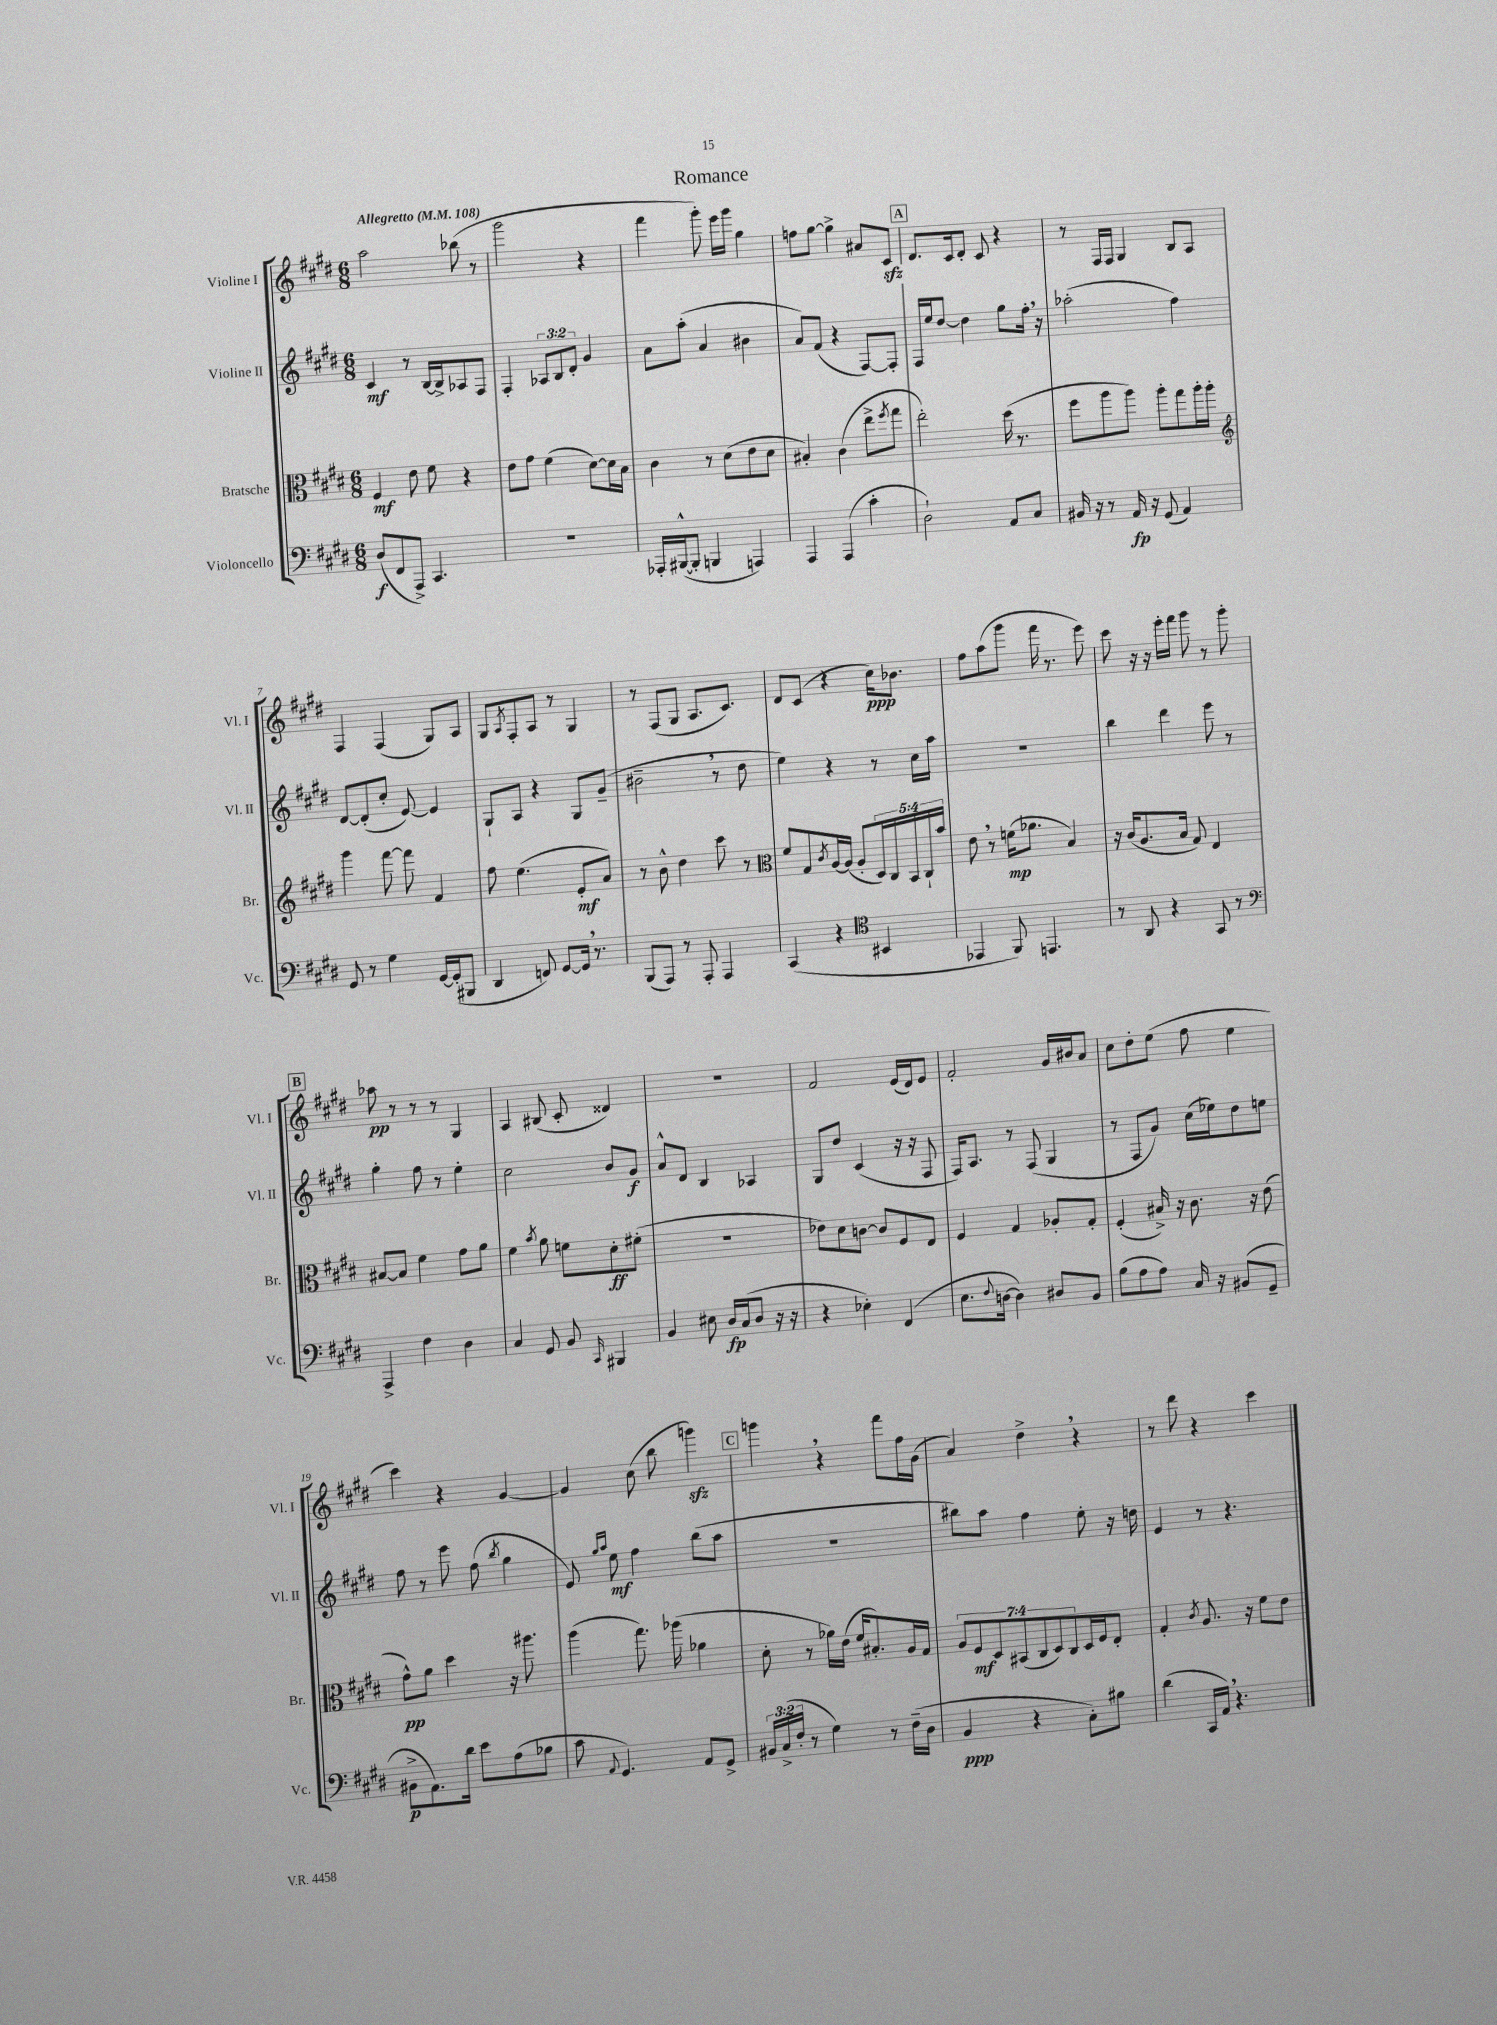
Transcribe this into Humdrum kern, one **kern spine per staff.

**kern	**kern	**kern	**kern
*staff4	*staff3	*staff2	*staff1
*clefF4	*clefC3	*clefG2	*clefG2
*k[f#c#g#d#]	*k[f#c#g#d#]	*k[f#c#g#d#]	*k[f#c#g#d#]
*M6/8	*M6/8	*M6/8	*M6/8
*MM108	*MM108	*MM108	*MM108
(8D#	4F#	4c#	2aa
8FF#	.	.	.
8AAA^)	8e	8r	.
4.CC#	8f#	[16B	.
.	.	16B^]	.
.	4r	8A-	(8bb-
.	.	8F#	8r
=	=	=	=
2.r	8e	4F#'	2ggg#
.	8g#	.	.
.	(4f#	12A-	.
.	.	12B	.
.	.	12d#'	.
.	[8d#)	4g#	4r
.	16d#]	.	.
.	16B	.	.
=	=	=	=
16AAA-'	4c#	8a	4fff#
([16BBB#^^	.	.	.
8BBB#']	.	(8aa'	.
4BBB	8r	4a	8ggg#')
.	(8d#	.	16eee
.	.	.	16ggg#
4AAA)	8e	4b#	4gg#
.	8d#	.	.
=	=	=	=
4AAA	4B#')	8a)	8ff
.	.	(8f#	[8gg#
(4AAA	(4c#	4r	4gg#^]
4c#'	8ee^	[8F#)	8a#
.	8qff#	.	.
.	8gg#	8F#']	8c#
=	=	=	=
2D#`)	2ee')	16F#	8.d#
.	.	16ee	.
.	.	[8dd#	.
.	.	.	16c#
.	.	4dd#]	8d#'
.	.	.	8c#
8AA	(16dd#	8gg#	4r
.	8.r	.	.
8C#	.	16ff#'	.
.	.	16r	.
=	=	=	=
16BB#	8ff#	(2aa-'	8r
16r	.	.	.
8r	8aa	.	16F#
.	.	.	16F#
16AA	8aa)	.	4G#
16r	.	.	.
(8GG#	8aa'	.	.
4AA)	8gg#	4ff#)	8B
.	16aa'	.	8A
.	16aa'	.	.
=	=	=	=
*	*clefG2	*	*
8GG#	4ggg#	[8d#	4F#
8r	.	(8d#']	.
4G#	[8fff#	8cc#'	(4F#
.	8fff#]	[8e)	.
[16GG#	4f#	4e]	8G#)
(16GG#']	.	.	.
8BBB#	.	.	8A
=	=	=	=
4DD#	8ff#	8G#`	8G#
.	.	.	8qA
.	(4.ee	8A	8F#'
8FF)	.	4r	8A
[8GG#	.	.	8r
16GG#]	8e'	8G#	4G#
8.r	.	.	.
.	8a)	(8g#~	.
=	=	=	=
(8BBB	8r	2b#~	8r
8AAA)	8b^^	.	(8F#
8r	4dd#	.	8G#
8AAA'	.	.	8.A
4AAA	8ccc#	8r	.
.	.	.	8.c#)
.	8r	8dd#	.
=	=	=	=
*	*clefC3	*	*
(4CC#	8f#	4ee)	8d#
.	8G#	.	(8c#
.	8qc#	.	.
4r	[16A	4r	4r
.	(16A]	.	.
.	8A'	.	.
*clefC4	*	*	*
4BB#	20D#)	8r	16cc#)
.	20C#	.	.
.	.	.	8.b-
.	20BB	.	.
.	.	16cc#	.
.	20C#`	.	.
.	.	16aa	.
.	20b	.	.
=	=	=	=
4EE-	8e	2.r	8ff#
.	8r	.	(8aa
8FF#)	(16f	.	8ggg#
.	8.a-	.	.
4.EE	.	.	16fff#
.	.	.	8.r
.	4B)	.	.
.	.	.	8eee)
=	=	=	=
8r	16r	4bb	8ccc#
.	(16c#	.	.
8AA	8.A	.	16r
.	.	.	16r
4r	.	4ddd#	16eee'
.	16B	.	16fff#
.	8G#)	.	8ggg#
8GG#	4E	8eee	8r
8r	.	8r	8ggg#'
=	=	=	=
*clefF4	*	*	*
4AAA^	[8B#	4gg#'	8aa-
.	8B#]	.	8r
4F#	4f#	8ff#	8r
.	.	8r	8r
4D#	8g#	4ee'	4G#
.	8a	.	.
=	=	=	=
4C#	4f#	2cc#	4A
.	8qb	.	.
8GG#	8a	.	(8B#
8BB	8f	.	8c#'
16qqCC#	.	.	.
4BBB#	8d#'	8b	4d##)
.	(8f#'	8g#	.
=	=	=	=
4BB	2.r	8a^^	2.r
.	.	8d#	.
8E#	.	4B	.
16D#	.	.	.
(16C#	.	.	.
8D#	.	4A-	.
16r	.	.	.
16r	.	.	.
=	=	=	=
4r	8e-)	8G#	2f#
.	8d#	8dd#	.
4E-')	[8c	(4c#	.
.	8c]	.	.
(4FF#	8F#	16r	(16e
.	.	16r	16d#)
.	8E	8F#	8e
=	=	=	=
8.E	4F#	16F#)	2f#'
.	.	8.A	.
8qqF#	.	.	.
[16D	.	.	.
4D])	4G#	8r	.
.	.	(8F#	.
8D#	8A-'	4G#	16g#
.	.	.	16b#
8BB	8G#'	.	8a
=	=	=	=
(8B	(4F#'	8r	8cc#
8A	.	8F#	8dd#'
8A)	16B#^)	8g#)	(8ee
.	16r	.	.
16C#	8.c#	(16cc#	8ff#
16r	.	16ee-)	.
(8BB#	.	8dd#	4ee
.	16r	.	.
8GG#~	(8e	8ee	.
=	=	=	=
8BB#^	8g#^^)	8ff#	4ccc#)
8.AA)	8a	8r	.
.	4dd#	8eee	4r
16d#	.	.	.
8e	.	(8ff#	.
.	.	8qbb	.
(8A	16r	4gg#	[4g#
.	8.aa#	.	.
8B-	.	.	.
=	=	=	=
8c#	(4aa	8e)	4g#]
.	.	16qqgg#	.
8qqAA	.	16qqaa	.
4.GG#)	.	8ee	.
.	8.gg#)	4ff#	(8cc#
.	.	.	8bb
.	(16aa-	.	.
8AA	4a-	(8bb	4ggg)
8GG#^	.	8aa	.
=	=	=	=
24BB#	8d#'	2.r	4ggg
(24C#^	.	.	.
24F#'	.	.	.
8r	8r	.	.
4G#)	16a-)	.	4r
.	(16e	.	.
.	16f#	.	.
.	8.B#')	.	.
8r	.	.	8fff#
(16F#~	16A	.	16ff#
16D#	16G#	.	(16g#
=	=	=	=
4BB	14A	8bb#)	4a)
.	14F#	.	.
.	.	8aa	.
.	14D#	.	.
.	(14BB#	.	.
4r	.	4ff#	4dd#^
.	14C#	.	.
.	14D#)	.	.
.	14C#	.	.
8C#')	16D#	8ee'	4r
.	16F#	.	.
8B#	8E'	16r	.
.	.	16dd	.
=	=	=	=
(4d#	4G#'	4e	8r
.	.	.	8ddd#
.	8qc#	.	.
16CC#	8.A	8r	4r
16AA)	.	.	.
4.r	.	4.r	.
.	16r	.	.
.	8f#	.	4ccc#
.	8e	.	.
==	==	==	==
*-	*-	*-	*-
